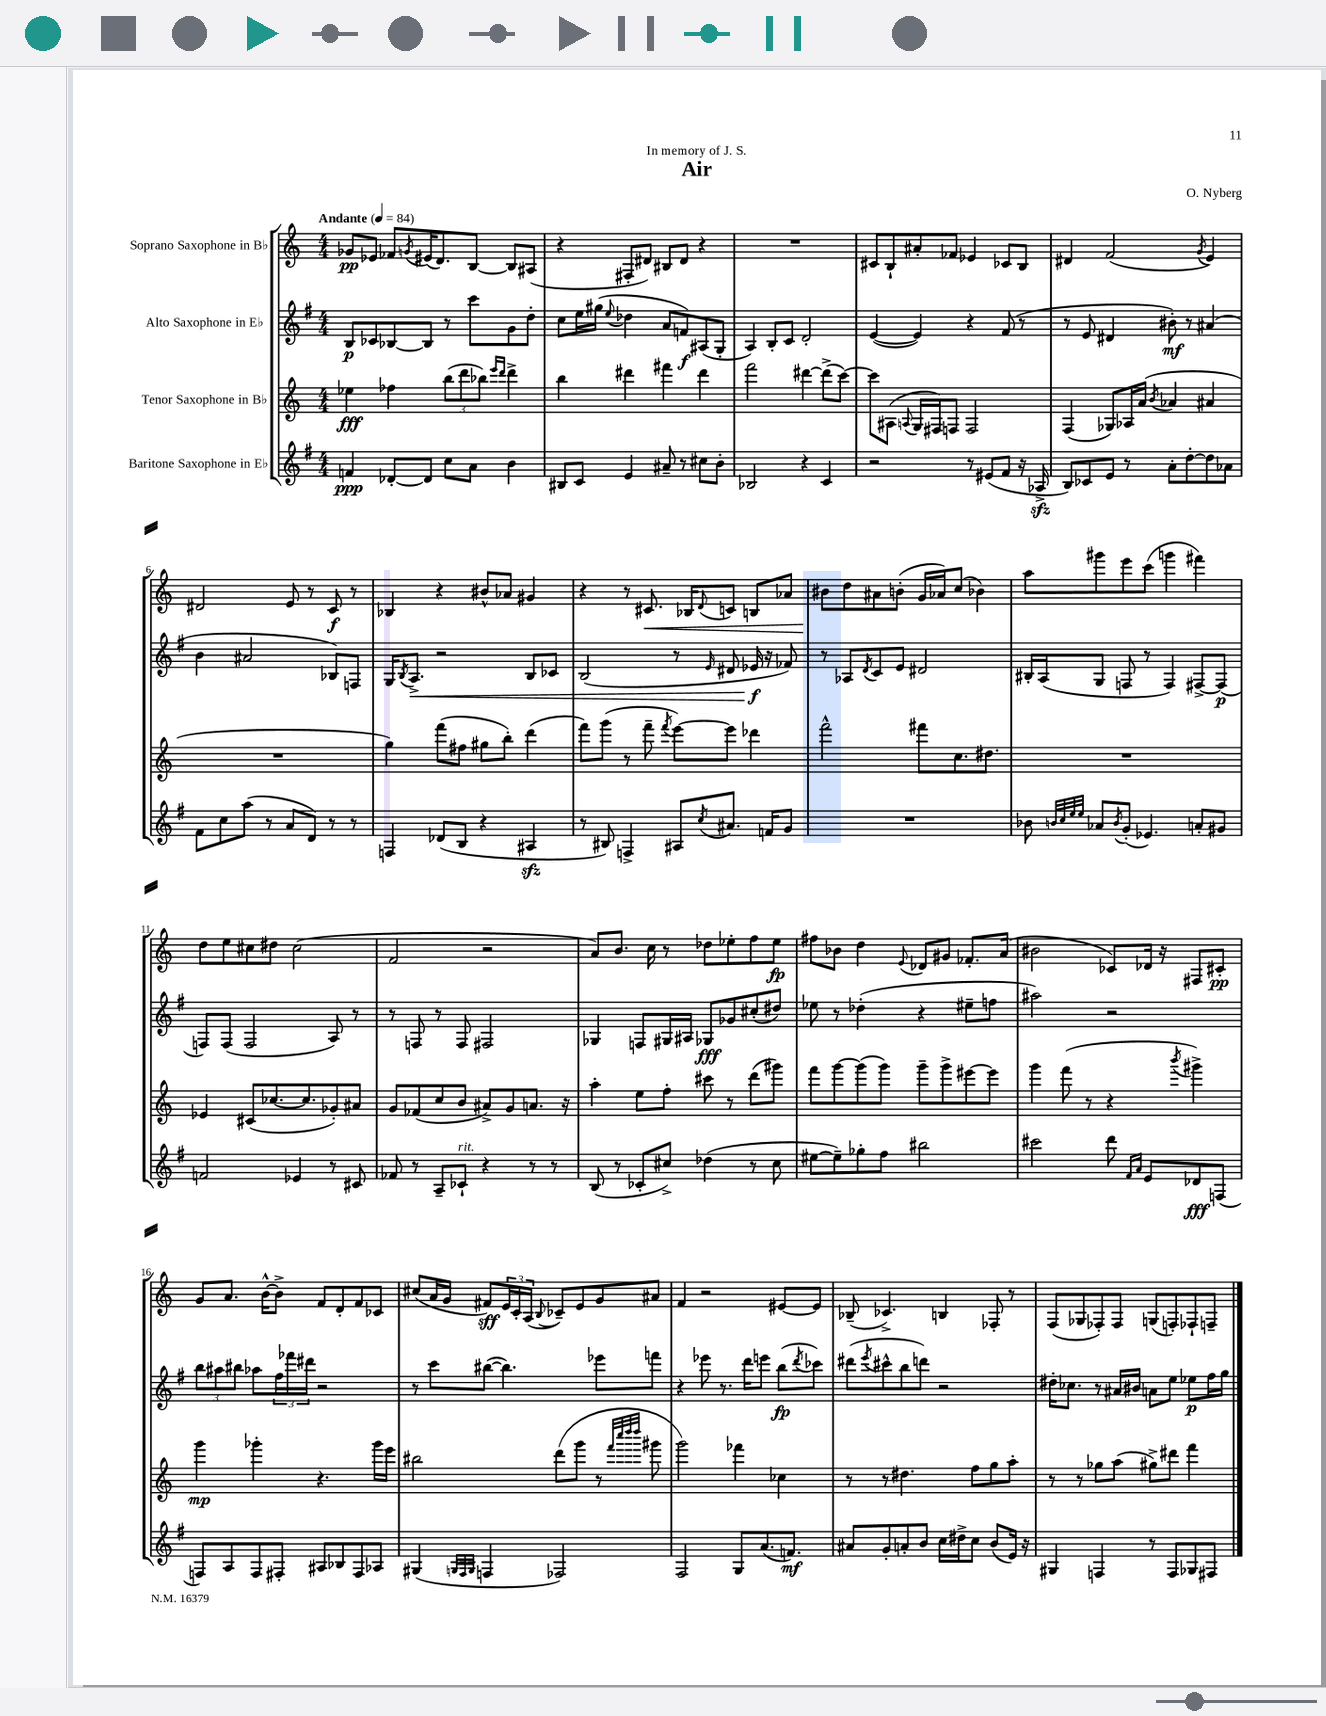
\header { title = "Air" composer = "O. Nyberg" dedication = "In memory of J. S." }
<<
\new StaffGroup <<
\new Staff = "s0" \with { instrumentName = "Soprano Saxophone in Bb" } {
    \clef treble \key c \major \numericTimeSignature \time 4/4 \tempo "Andante" 4 = 84
    ges'8\pp ees'8 fes'8 \acciaccatura { g'8 } eis'16( d'8.) b8~ b8 ais8( |
    r4 fis8-. dis'8) bis8 dis'8 r4 |
    R1 |
    cis'8 b8-! ais'8-. fes'8 ees'4 ces'8 b8 |
    dis'4 f'2( \acciaccatura { g'8 } e'4) |
    dis'2 e'8 r8 c'8\f r8 |
    bes4 r4 bis'8-^ aes'8 gis'4 |
    r4 r8 cis'8.\< bes16 \appoggiatura { d'8 } c'8 b8 aes'8 |
    bis'8\! d''8 ais'8 b'8-.( g'16 aes'16) c''8( bes'4) |
    a''8 gis'''8 e'''8 c'''8( g'''4 fis'''4) |
    d''8 e''8 cis''8 dis''8 cis''2( |
    f'2 r2 |
    a'8) b'8. c''16 r8 des''8 ees''8-. f''8 ees''8\fp |
    fis''8 bes'8 d''4 \appoggiatura { e'8 } des'8 gis'8 fes'8.-. a'16( |
    bis'2 ces'8) des'16 r16 fis8 cis'8-.\pp |
    g'8 a'8. b'16~-^ b'8-> f'8 d'8-. f'8 ces'8 |
    cis''8( a'16 g'16 fis'8\sff) \tuplet 3/2 { e'16 c'16-. a16( } \appoggiatura { b8 } ces'8--) e'8 g'8 ais'8 |
    f'4 r2 eis'8~ eis'8 |
    bes8--( ces'4.->) b4 fes8-. r8 |
    f8( ges8 fes8-.) fes8 g8( f8-.) fes8-! f8-- \bar "|." |
}
\new Staff = "s1" \with { instrumentName = "Alto Saxophone in Eb" } {
    \clef treble \key g \major \numericTimeSignature \time 4/4
    b8\p ces'8 bes8~ bes8 r8 c'''8 g'8 d''8-. |
    c''8 e''16 gis''16( \appoggiatura { e''8 } des''4 a'8 f'8\f) ais8( g8-. |
    a4) b8-. c'8 d'2-. |
    e'4~( e'4) r4 fis'8( r8 |
    r8 e'8 dis'4 bis'8-.\mf) r8 ais'4( |
    b'4 ais'2 bes8) f8 |
    g16 \acciaccatura { b8 } a8.->\< r2 b8 ces'8 |
    b2( r8 \grace { e'16 } dis'8 ees'16\f\! r16 fes'8) |
    r8 aes8 \acciaccatura { d'8 } c'8 e'8 dis'2 |
    bis16-. a16( g8 f8 r8 f4) fis8~-> fis8\p( |
    f8) f8( f2 a8) r8 |
    r8 f8 r8 f8 fis2 |
    ges4 f8 gis16 ais16 ges8\fff ges'8 cis''8-.( dis''8) |
    ees''8 r8 des''4-.( r4 eis''8-- f''8 |
    ais''2) r2 |
    \tuplet 3/2 { b''8 ais''8 bis''8 } aes''8 \tuplet 3/2 { fis''16 fes'''16 dis'''16 } r2 |
    r8 c'''8 bis''8~( bis''4.) ees'''8 f'''8 |
    r4 ees'''8 r8. d'''16 e'''8 b''8\fp( \acciaccatura { d'''8 } ces'''8) |
    dis'''8( \acciaccatura { e'''8 } cis'''8-^ b''8 d'''8) r2 |
    dis''16-. ces''8. r8 ais'16 bis'16 a'8 e''8 ees''8\p fis''16 g''16 \bar "|." |
}
\new Staff = "s2" \with { instrumentName = "Tenor Saxophone in Bb" } {
    \clef treble \key c \major \numericTimeSignature \time 4/4
    ees''4\fff fes''4 \tuplet 3/2 { b''8( d'''8 bes''8) } \grace { e'''16 d'''16 } d'''4-> |
    b''4 dis'''4 fis'''4 dis'''4 |
    f'''2 dis'''4~ dis'''8->( c'''8~) |
    c'''8 ais8( \appoggiatura { a8 } g16 fis16) f8 f2 |
    f4( ges8) aes16 a'16( \acciaccatura { b'8 } aes'4 ais'4 |
    R1 |
    g''4) f'''8( fis''8 gis''8 b''8-.) d'''4( |
    f'''8) g'''8( r8 f'''8-- \acciaccatura { f'''8 } e'''8~) e'''8 des'''4 |
    f'''2-^ fis'''8 c''8. dis''8. |
    R1 |
    ees'4 cis'8( ces''8.~ ces''8. ges'8-.) ais'8 |
    g'8 fes'8( c''8 b'8 ais'8->) g'8 a'8. r16 |
    a''4-. e''8 f''8-. cis'''8 r8 d'''8( gis'''8) |
    f'''8 g'''8~ g'''8( g'''8) g'''8-- g'''8-> eis'''8~ eis'''8 |
    g'''4 f'''8( r8 r4 \acciaccatura { b'''8 } gis'''4->) |
    g'''4\mp ges'''4-. r4. ges'''16 e'''16 |
    bis''2 d'''8( g'''8 r8 \grace { f'''32 c''''32 d''''32 d''''32 } gis'''8 |
    g'''2) fes'''4 ces''4 |
    r8 r8 dis''4. f''8 g''8 a''8-. |
    r8 r8 ges''8 a''8( gis''8->) dis'''8 f'''4 \bar "|." |
}
\new Staff = "s3" \with { instrumentName = "Baritone Saxophone in Eb" } {
    \clef treble \key g \major \numericTimeSignature \time 4/4
    f'4\ppp des'8~-. des'8 c''8 a'8 b'4 |
    bis8 c'8 e'4 ais'8-- r8 cis''8 b'8-. |
    bes2 r4 c'4 |
    r2 r8 eis'8( fis'8 r16 aes16->\sfz |
    b8) ces'8 e'8 r8 a'8-. d''8~-. d''8 aes'8 |
    fis'8 c''8 a''8( r8 a'8 d'8) r8 r8 |
    f4 des'8( b8 r4 ais4\sfz |
    r8 bis8) f4-> ais8 \acciaccatura { c''8 } ais'8. f'16 g'8 |
    R1 |
    bes'8 \grace { b'32 c''32 e''32 e''32 } aes'8 \acciaccatura { b'8 } g'8-.( ees'4.) a'8-. gis'8 |
    f'2 ees'4 r8 cis'8 |
    fes'8 r8 a8-- ces'8-!^\markup { \italic "rit." } r4 r8 r8 |
    b8( r8 ces'8-. cis''8->) des''4( r8 cis''8 |
    eis''8~ eis''8--) ges''8-. fis''8 bis''2 |
    cis'''2 d'''8 \grace { fis'16 a'16 } e'8 des'8\fff f8( |
    f8) a8 f8 fis8-. ais8 bes8 fis8 aes8 |
    gis4( \grace { g32 fis32 g32 } f4 fes2) |
    fis2 g8 a'8.( f'8.\mf) |
    ais'8 g'8-. a'8-. b'8 c''16 dis''16-> c''8 b'8( e'16) r16 |
    gis4 f4 r8 f8 ges8 fis8 \bar "|." |
}
>>
>>
